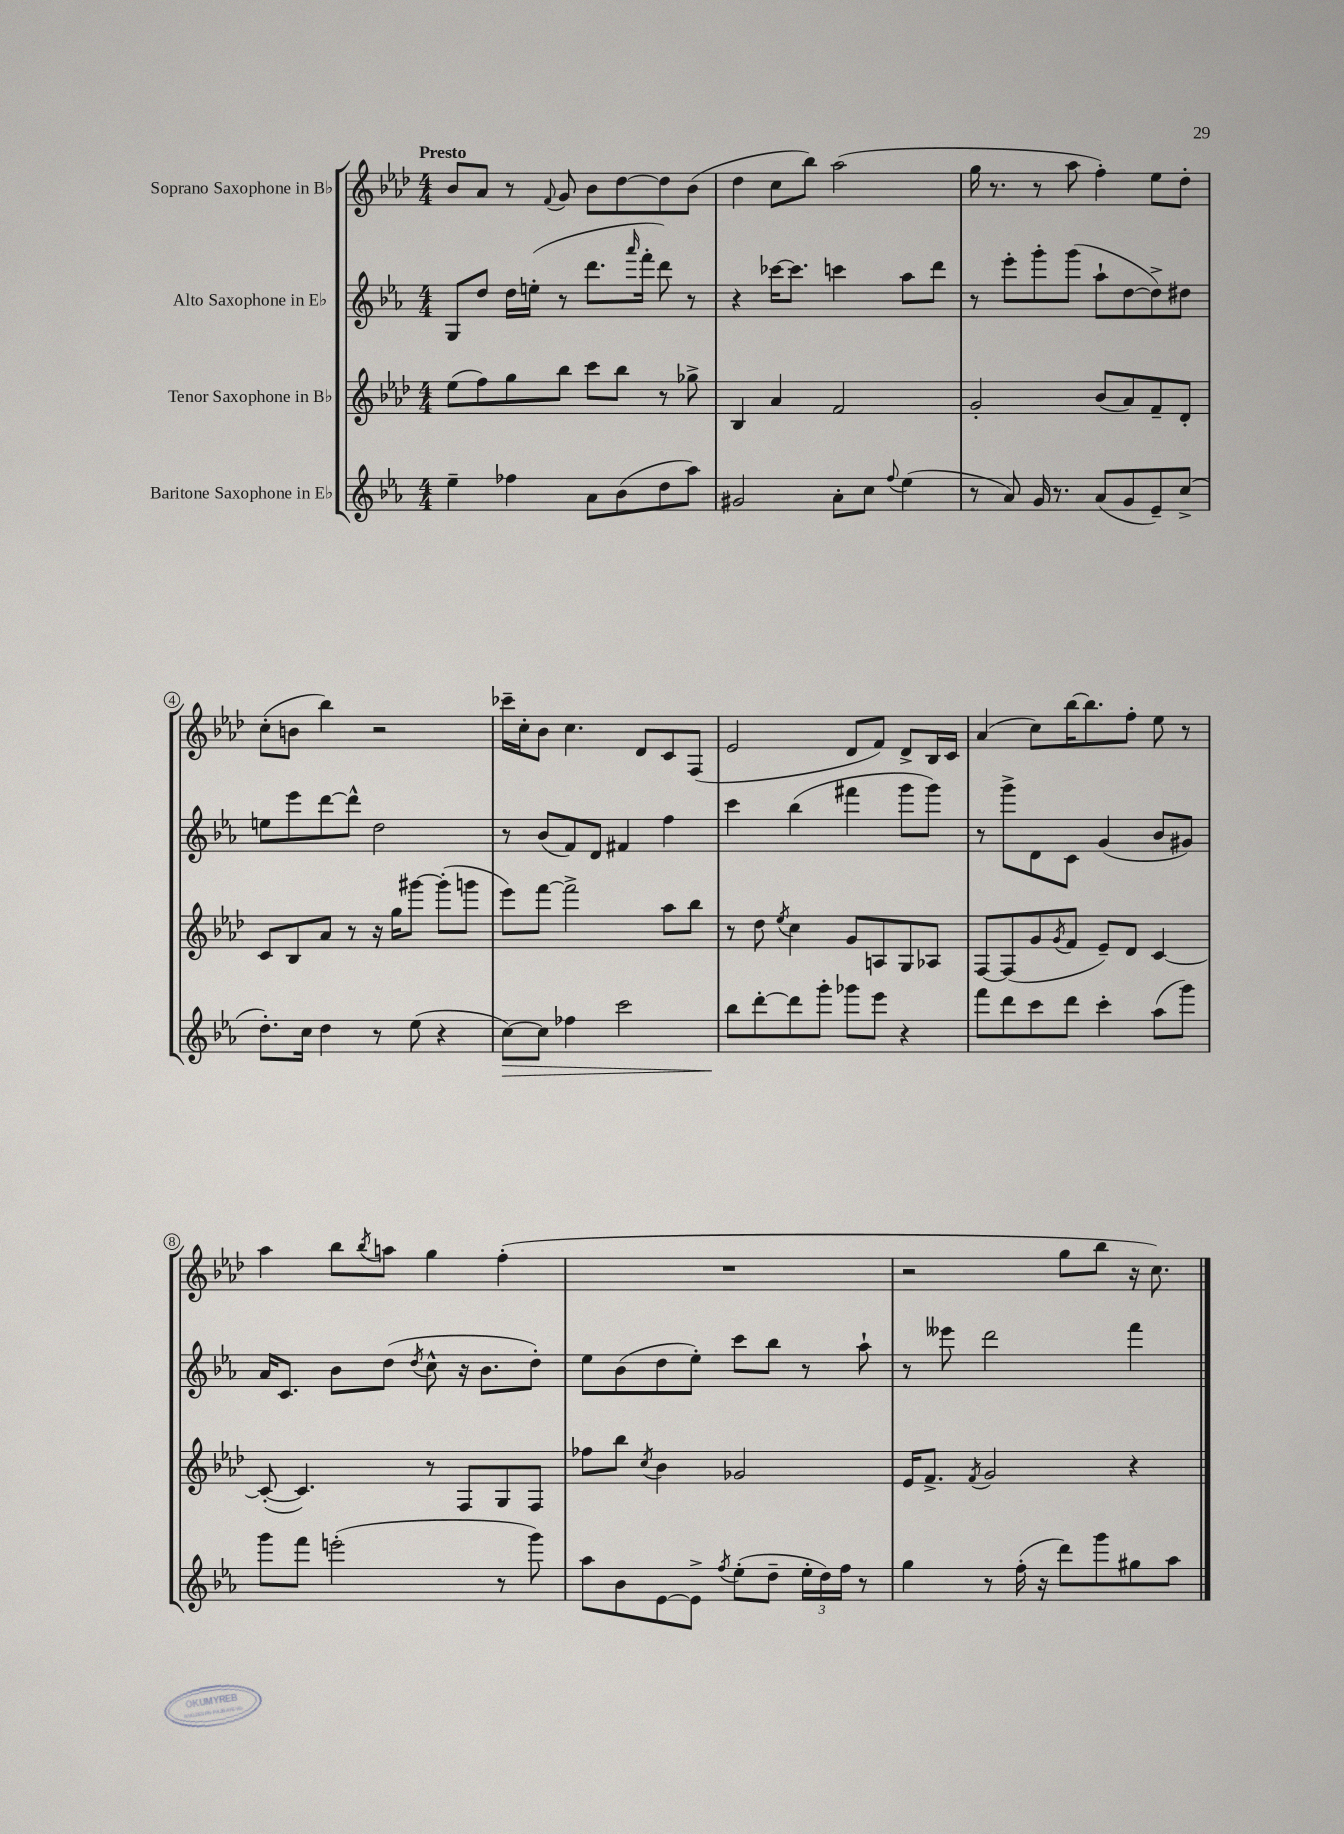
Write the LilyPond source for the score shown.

<<
\new StaffGroup <<
\new Staff = "s0" \with { instrumentName = "Soprano Saxophone in Bb" } {
    \clef treble \key aes \major \numericTimeSignature \time 4/4 \tempo "Presto"
    bes'8 aes'8 r8 \appoggiatura { f'8 } g'8 bes'8 des''8~ des''8 bes'8( |
    des''4 c''8 bes''8) aes''2( |
    g''16 r8. r8 aes''8 f''4-.) ees''8 des''8-. |
    c''8-.( b'8 bes''4) r2 |
    ces'''16-- c''16-. bes'8 c''4. des'8 c'8 f8( |
    ees'2 des'8 f'8) des'8-> bes16 c'16 |
    aes'4( c''8) bes''16~ bes''8. f''8-. ees''8 r8 |
    aes''4 bes''8 \acciaccatura { bes''8 } a''8 g''4 f''4-.( |
    R1 |
    r2 g''8 bes''8 r16 c''8.) \bar "|." |
}
\new Staff = "s1" \with { instrumentName = "Alto Saxophone in Eb" } {
    \clef treble \key ees \major \numericTimeSignature \time 4/4
    g8 d''8 d''16 e''16-.( r8 d'''8. \grace { aes'''16 } f'''16-. d'''8) r8 |
    r4 ces'''16~ ces'''8. c'''4 aes''8 d'''8 |
    r8 ees'''8-. g'''8-. g'''8( aes''8-! d''8~ d''8->) dis''8 |
    e''8 ees'''8 d'''8~ d'''8-^ d''2 |
    r8 bes'8( f'8) d'8 fis'4 f''4 |
    c'''4 bes''4( fis'''4 g'''8 g'''8) |
    r8 g'''8-> d'8 c'8 g'4( bes'8 gis'8) |
    aes'16 c'8. bes'8 d''8( \acciaccatura { d''8 } c''8-^ r16 bes'8. d''8-.) |
    ees''8 bes'8( d''8 ees''8-.) c'''8 bes''8 r8 aes''8-! |
    r8 eeses'''8 d'''2 f'''4 \bar "|." |
}
\new Staff = "s2" \with { instrumentName = "Tenor Saxophone in Bb" } {
    \clef treble \key aes \major \numericTimeSignature \time 4/4
    ees''8( f''8) g''8 bes''8 c'''8 bes''8 r8 ges''8-> |
    bes4 aes'4 f'2 |
    g'2-. bes'8( aes'8) f'8-- des'8-. |
    c'8 bes8 aes'8 r8 r16 g''16 gis'''8~ gis'''8-.( g'''8 |
    ees'''8) f'''8~ f'''2-> aes''8 bes''8 |
    r8 des''8 \acciaccatura { ees''8 } c''4 g'8 a8 g8 aes8 |
    f8~ f8( g'8 \acciaccatura { g'8 } f'8 ees'8--) des'8 c'4~ |
    c'8~-.( c'4.) r8 f8 g8 f8 |
    fes''8 bes''8 \acciaccatura { c''8 } bes'4 ges'2 |
    ees'16 f'8.-> \acciaccatura { f'8 } g'2 r4 \bar "|." |
}
\new Staff = "s3" \with { instrumentName = "Baritone Saxophone in Eb" } {
    \clef treble \key ees \major \numericTimeSignature \time 4/4
    ees''4-- fes''4 aes'8 bes'8( d''8 aes''8) |
    gis'2 aes'8-. c''8 \appoggiatura { f''8 } ees''4( |
    r8 aes'8) g'16 r8. aes'8( g'8 ees'8--) c''8->( |
    d''8.-.) c''16 d''4 r8 ees''8( r4 |
    c''8~\>) c''8 fes''4 c'''2 |
    bes''8\! d'''8~-. d'''8 g'''8-. ges'''8 ees'''8 r4 |
    f'''8 d'''8 c'''8 d'''8 c'''4-. aes''8( g'''8) |
    g'''8 f'''8 e'''2-.( r8 g'''8) |
    aes''8 bes'8 ees'8~ ees'8-> \acciaccatura { f''8 } ees''8-.( d''8-- \tuplet 3/2 { ees''16-. d''16) f''16 } r8 |
    g''4 r8 f''16-.( r16 d'''8) g'''8 gis''8 aes''8 \bar "|." |
}
>>
>>
\layout { \context { \Score \override BarNumber.stencil = #(make-stencil-circler 0.1 0.3 ly:text-interface::print) } }
